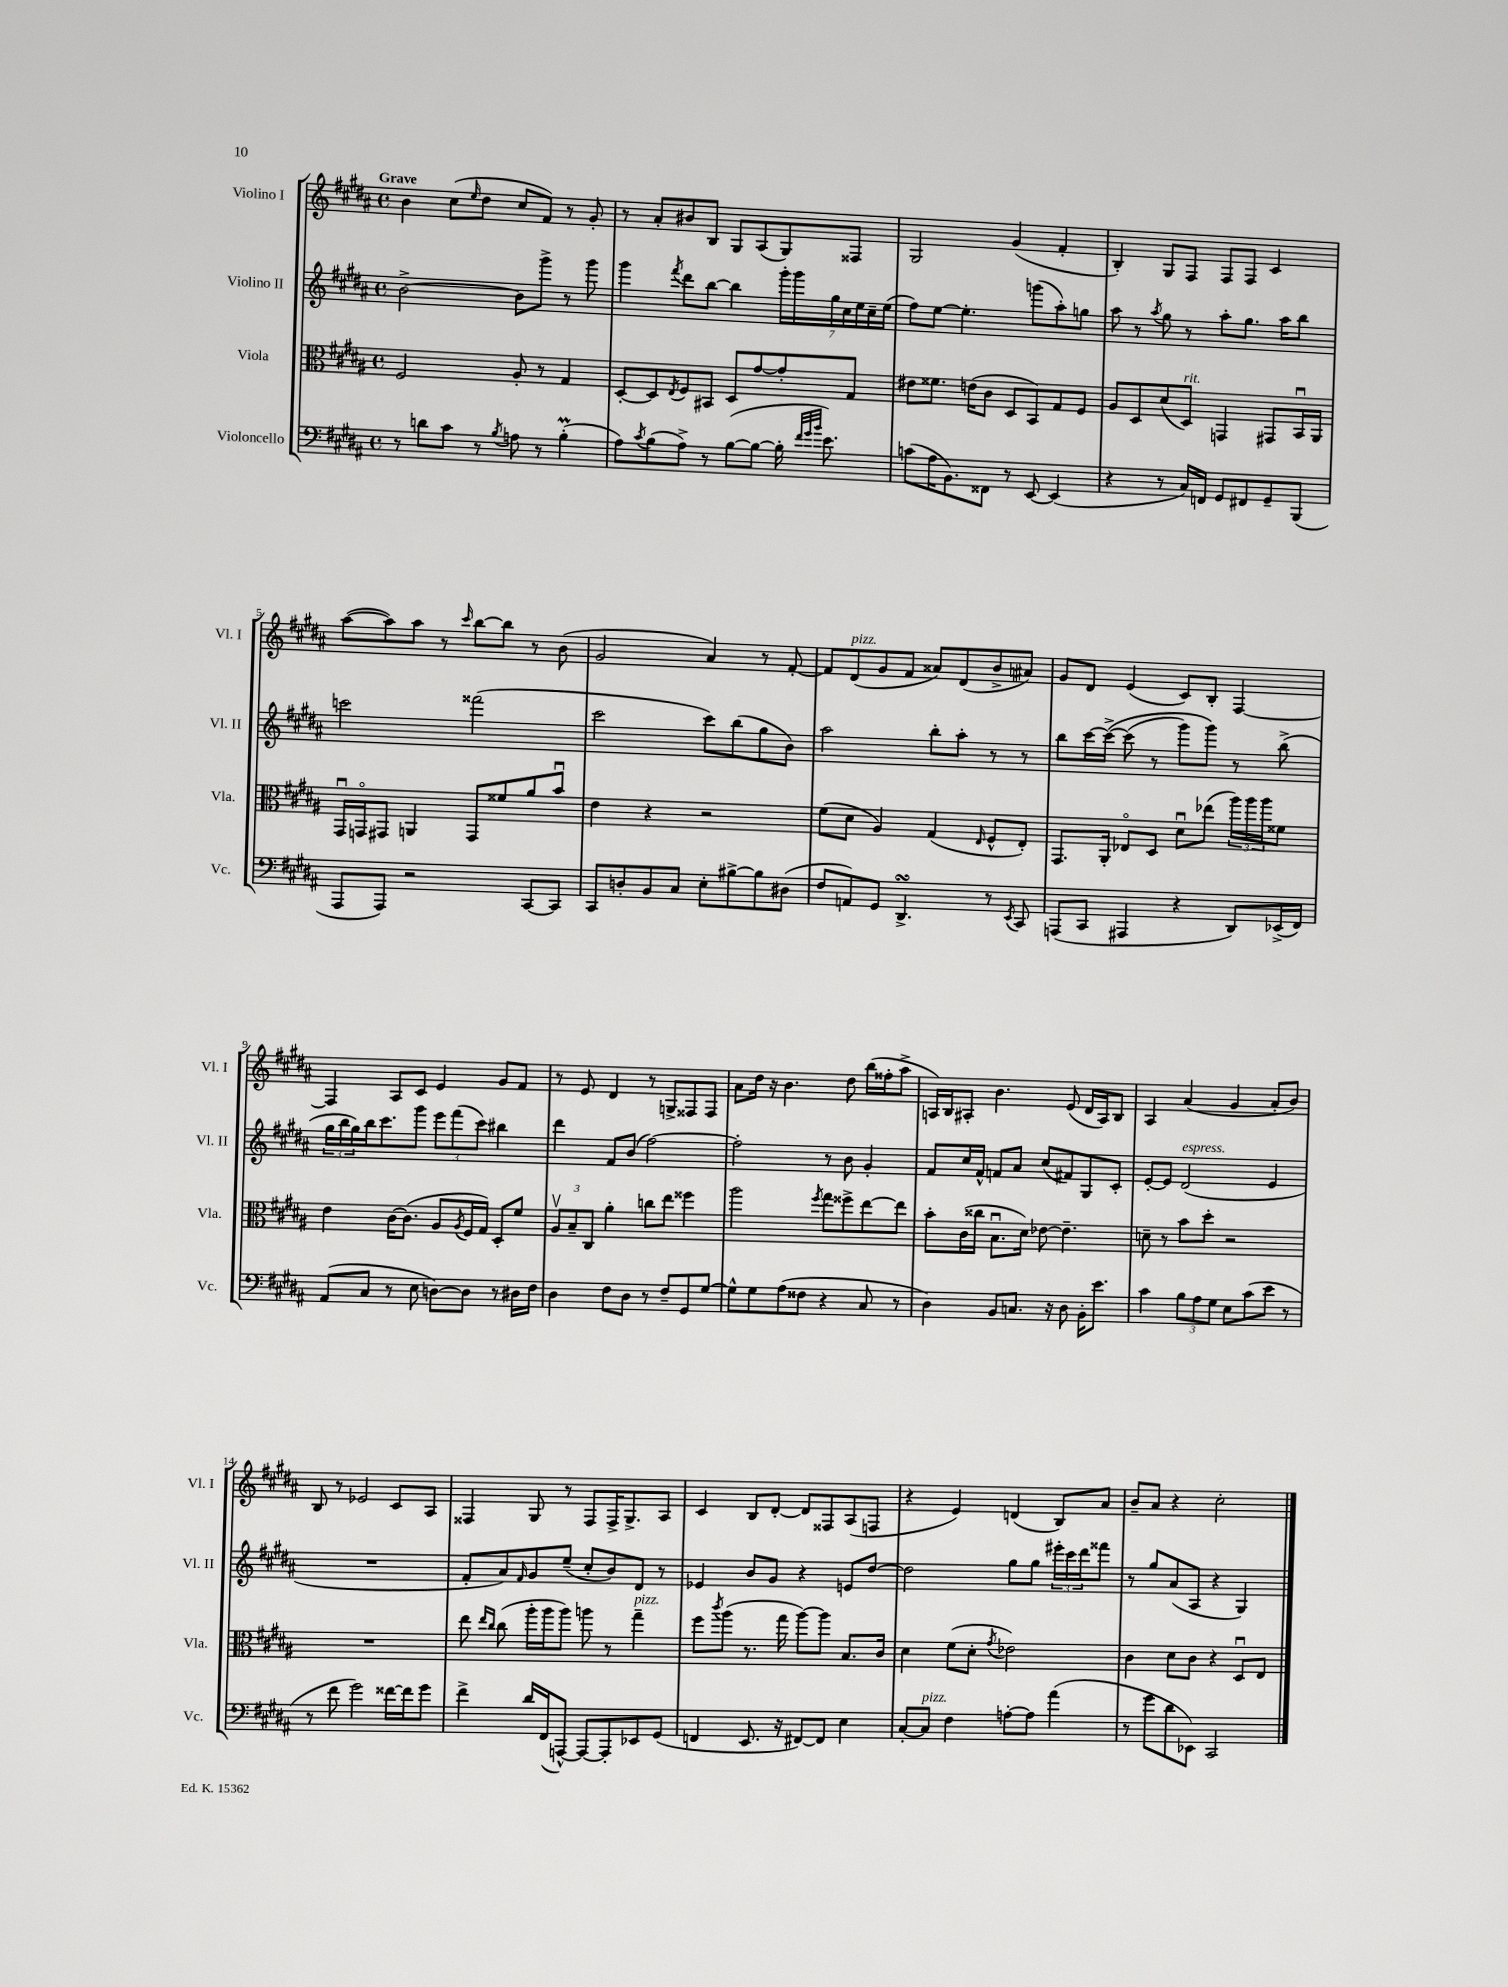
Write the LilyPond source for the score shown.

<<
\new StaffGroup <<
\new Staff = "s0" \with { instrumentName = "Violino I" shortInstrumentName = "Vl. I" } {
    \clef treble \key b \major \defaultTimeSignature \time 4/4 \tempo "Grave"
    b'4 cis''8( \grace { e''16 } dis''8 cis''8 fis'8) r8 gis'8-. |
    r8 ais'8-. bis'8 b8 gis8 ais8( gis8) fisis8 |
    gis2 gis'4( fis'4-. |
    b4-.) gis8 fis8 fis8 fis8 cis'4 |
    ais''8~( ais''8) ais''8 r8 \grace { cis'''16 } b''8~ b''8 r8 b'8( |
    gis'2 ais'4) r8 fis'8~-. |
    fis'8 dis'8^\markup { \italic "pizz." }( gis'8 fis'8 aisis'8) dis'8( b'8-> ais'8) |
    gis'8 dis'8 e'4( cis'8) b8-. fis4~ |
    fis4 ais8 cis'8 e'4 gis'8 fis'8 |
    r8 e'8 dis'4 r8 g8-> fisis8 fisis8 |
    ais'8 dis''16 r16 b'4. dis''8 b''16( fisis''16-. ais''8-> |
    a16) b16 ais8-. b'4. e'8( dis'16 ais16) b8 |
    ais4 ais'4( gis'4 ais'8-. b'8) |
    b8 r8 ees'2 cis'8 ais8 |
    fisis4 gis8 r8 fisis8 fisis16-> gis8.-> ais8 |
    cis'4 b8 dis'8~-. dis'8 fisis8 ais8( f8 |
    r4 e'4) d'4( b8) ais'8 |
    b'8-- ais'8 r4 cis''2-. \bar "|." |
}
\new Staff = "s1" \with { instrumentName = "Violino II" shortInstrumentName = "Vl. II" } {
    \clef treble \key b \major \defaultTimeSignature \time 4/4
    b'2~-> b'8 gis'''8-> r8 gis'''8 |
    gis'''4 \acciaccatura { fis'''8 } dis'''8 b''8~ b''4 \tuplet 7/4 { gis'''16-. gis'''16 gis''16 cis''16 e''16 cis''16-- e''16( } |
    fis''8) e''8~ e''4.-. g'''8( ais''8-.) g''8 |
    ais''8 r8 \acciaccatura { ais''8 } gis''8 r8 ais''8-. gis''8. ais''16 b''8 |
    c'''2 fisis'''2( |
    cis'''2 cis'''8) b''8( gis''8 b'8) |
    ais''2 b''8-. ais''8-. r8 r8 |
    b''8 cis'''16~ cis'''16~->\( cis'''8( r8 gis'''8) gis'''8\) r8 b''8->( |
    \tuplet 3/2 { gis''16 b''16 gis''16) } b''16 cis'''8. gis'''8 \tuplet 3/2 { e'''8 fis'''8( cis'''8) } bis''4 |
    dis'''4 fis'8 b'8( fis''2~) |
    fis''2-. r8 b'8 gis'4-. |
    fis'8 cis''16 fis'16-^ f'8 ais'8 cis''8( fis'8) gis8 cis'8-. |
    e'8~-. e'8 dis'2^\markup { \italic "espress." }( e'4 |
    R1 |
    fis'8-. ais'8) \grace { fis'16 } gis'8 e''8--( cis''8-. b'8) dis'8 r8 |
    ees'4 b'8 gis'8 r4 e'8 dis''8~ |
    dis''2 gis''8 gis''8 \tuplet 3/2 { eis'''16-. cis'''16 dis'''16 } fisis'''8 |
    r8 gis''8 ais'8( ais8 r4 gis4) \bar "|." |
}
\new Staff = "s2" \with { instrumentName = "Viola" shortInstrumentName = "Vla." } {
    \clef alto \key b \major \defaultTimeSignature \time 4/4
    fis2 ais8-. r8 gis4 |
    dis8~-. dis8 \acciaccatura { e8 } fis8 bis,8 dis8 gis'8~ gis'8-. gis8 |
    eis'8 fisis'8. e'16( cis'8 dis8 b,8) gis8 fis8 |
    ais8 dis8 dis'8( dis8^\markup { \italic "rit." }) g,4 gis,8 b,16\downbow ais,16 |
    gis,16\downbow g,16\flageolet gis,8 a,4 gis,8 fisis'8 ais'8 b'8\downbow |
    e'4 r4 r2 |
    fis'8( dis'8 ais4) gis4( \grace { e16 } fis8-^ e8-.) |
    gis,8. ais,16-. ees8\flageolet dis8 dis'8\downbow ees''8( \tuplet 3/2 { ais''16) ais''16 ais''16 } fisis'8 |
    e'4 cis'16~ cis'8.( ais8 \acciaccatura { ais8 } fis16 gis16) dis8-. fis'8 |
    \tuplet 3/2 { ais8\upbow b8-- cis8 } ais'4-. c''8 e''8 fisis''4 |
    ais''2 \acciaccatura { fis''8 } gis''8 fisis''8-> e''8~ e''8 |
    b'8-. cis'16( cisis''16 b8.\downbow dis'16) ees'8~ ees'4.-- |
    d'8-- r8 b'8 dis''8-. r2 |
    R1 |
    e''8 \grace { e''16 cis''16 } cis''8( ais''16-. ais''16 ais''8) a''8 r8 gis''4--^\markup { \italic "pizz." } |
    fis''8 \acciaccatura { cis'''8 } ais''8( r8. gis''16 ais''8~) ais''8 b8. cis'16 |
    dis'4 fis'8( dis'8-. \acciaccatura { gis'8 } ees'2) |
    cis'4 dis'8 cis'8 r4 dis8\downbow e8 \bar "|." |
}
\new Staff = "s3" \with { instrumentName = "Violoncello" shortInstrumentName = "Vc." } {
    \clef bass \key b \major \defaultTimeSignature \time 4/4
    r8 d'8 cis'8 r8 \acciaccatura { b8 } a8 r8 b4-.\prall( |
    ais8) \acciaccatura { cis'8 } b8( ais8->) r8 b8~( b8~ b16-. \grace { fis'32 gis'32 b'32 } e'8.) |
    c'8( ais16 b,8.) fisis,8 r8 e,8~ e,4( |
    r4 r8 cis16) f,16 gis,8 fis,8 gis,8-- b,,8( |
    ais,,8 ais,,8) r2 cis,8~ cis,8 |
    cis,8 d8-. b,8 cis8 e8-. bis8~-> bis8 dis8( |
    fis8 a,8) gis,8 dis,4.->\turn r8 \acciaccatura { e,8 } cis,8 |
    a,,8( cis,8 ais,,4 r4 dis,8) ees,16->( fis,16) |
    ais,8( cis8 r8 e8 d8~) d8 r8 dis16 fis16 |
    dis4 fis8 dis8 r8 fis8-- gis,8 gis8~ |
    gis8-^ gis8 ais8( fisis8 r4 cis8 r8 |
    dis4) b,8 c8. r16 dis8 b,16-. e'8. |
    cis'4 \tuplet 3/2 { b8 ais8 gis8 } e8 cis'8( e'8 r8 |
    r8 fis'8 gis'2) fisis'16~ fisis'16 gis'8 |
    fis'4-> dis'16 fis,16( a,,8~-^) a,,8~ a,,8-. ees,8 gis,8( |
    f,4 e,8. r16 fis,8~) fis,8 e4 |
    cis8~-. cis8^\markup { \italic "pizz." } fis4 a8~-. a8 ais'4( |
    r8 gis'8 dis'8 ees,8) cis,2 \bar "|." |
}
>>
>>
